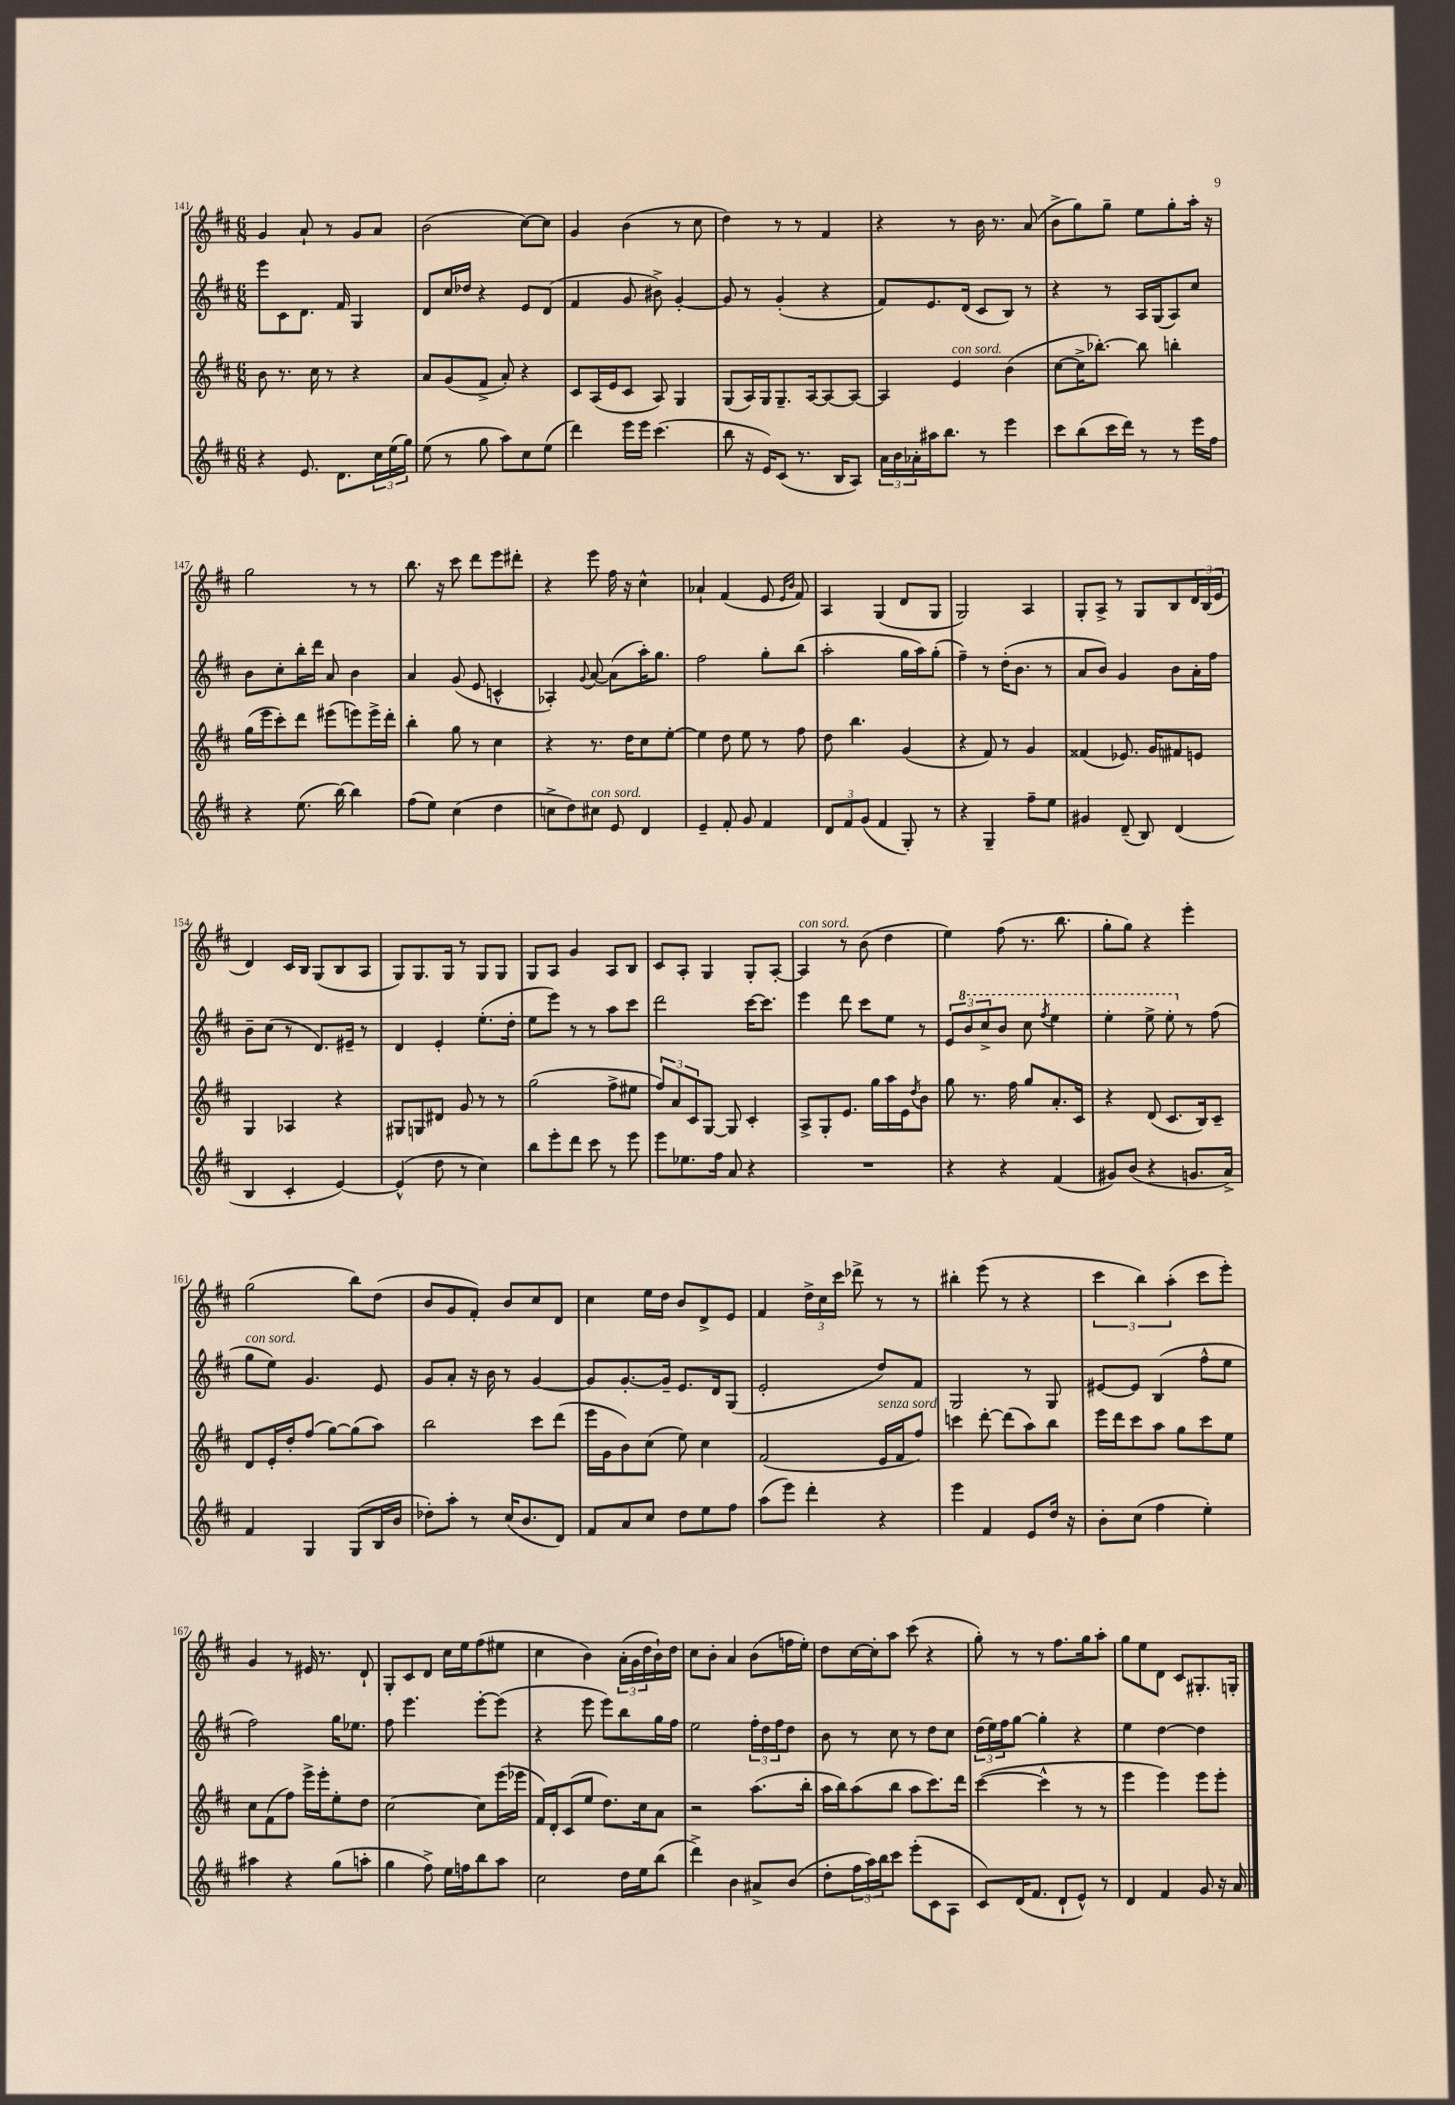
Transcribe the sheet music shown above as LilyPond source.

<<
\new StaffGroup <<
\new Staff = "s0" {
    \clef treble \key d \major \numericTimeSignature \time 6/8
    g'4 a'8-! r8 g'8 a'8 |
    b'2( cis''8~) cis''8 |
    g'4 b'4( r8 cis''8 |
    d''4) r8 r8 fis'4 |
    r4 r8 b'16 r8. a'8( |
    b'8-> g''8) g''8-- e''8 g''8-. a''16-. r16 |
    g''2 r8 r8 |
    b''8. r16 cis'''8 d'''8 e'''8 dis'''8-. |
    r4 e'''8 fis''16 r16 cis''4-^ |
    aes'4-! fis'4( e'8 \grace { e'16 b'16 } fis'8) |
    a4 g4( d'8 g8 |
    g2) a4 |
    g8-. a8-> r8 g8 b8 \tuplet 3/2 { d'16 b16( e'16 } |
    d'4) cis'16 b16 g8( b8 a8 |
    g8) g8. g16 r8 g8 g8 |
    g8 a8 g'4 a8 b8 |
    cis'8 a8-. g4 g8-. a8~-. |
    a4^\markup { \italic "con sord." } r8 b'8( d''4 |
    e''4) fis''8( r8. b''8. |
    g''8-. g''8) r4 e'''4-. |
    g''2( b''8) d''8( |
    b'8 g'8 fis'8-.) b'8 cis''8 d'8 |
    cis''4 e''16 d''16 b'8 d'8-> e'8 |
    fis'4 \tuplet 3/2 { d''16-> cis''16 cis'''16 } des'''8-> r8 r8 |
    bis''4-. e'''8( r8 r4 |
    \tuplet 3/2 { cis'''4 b''4) a''4-.( } cis'''8 e'''8-.) |
    g'4 r8 eis'16 r8. d'8-! |
    g8-. cis'8 d'8 cis''16 e''16 fis''8( eis''8 |
    cis''4 b'4) \tuplet 3/2 { a'16-.( g'16 d''16 } b'16-!) d''16 |
    cis''8 b'8-. a'4 b'8( f''16 e''16-.) |
    d''8 cis''16~ cis''16-. a''8 cis'''8( r4 |
    g''8-.) r8 r8 fis''8. g''16 a''8-. |
    g''8 e''8 d'8 cis'8 gis8.-. g16-. \bar "|." |
}
\new Staff = "s1" {
    \clef treble \key d \major \numericTimeSignature \time 6/8
    e'''8 cis'8 d'8. fis'16 g4 |
    d'8 cis''16 des''16 r4 e'8 d'8( |
    fis'4 g'8 bis'8->) g'4~-. |
    g'8 r8 g'4-.( r4 |
    fis'8) e'8. d'16( cis'8 b8) r8 |
    r4 r8 a16 g16( a8) cis''8 |
    b'8 cis''8-. b''16-. d'''16 a'8 b'4 |
    a'4 g'8( e'8 c'4-^ |
    aes4-.) \appoggiatura { g'8 } a'8~ a'8( a''16-.) g''8. |
    fis''2 g''8-. b''8( |
    a''2-. g''16 a''16) g''8-.( |
    fis''4--) r8 d''16-.( b'8. r8 |
    a'8 b'8) g'4 b'8 a'16-. fis''16 |
    b'8-- cis''8( r8 d'8.) eis'16-- r8 |
    d'4 e'4-. e''8.-.( d''16-. |
    e''8 e'''8) r8 r8 a''8 cis'''8 |
    d'''2 cis'''16~ cis'''8. |
    e'''4 d'''8 cis'''8 e''8 r8 |
    \tuplet 3/2 { e'8 \ottava #1 b''8 cis'''8-> } b''8 cis'''8 \acciaccatura { fis'''8 } e'''4 |
    e'''4-. e'''8-> e'''8-. \ottava #0 r8 fis''8( |
    g''8^\markup { \italic "con sord." } e''8) g'4. e'8 |
    g'8 a'8-. r16 b'16 r8 g'4~ |
    g'8 g'8.~-. g'16-- e'8. d'16 g8( |
    e'2-. d''8) fis'8 |
    g2 r8 g8 |
    eis'8~ eis'8 b4( fis''8-^ e''8 |
    fis''2) g''16 ees''8. |
    fis''8 e'''4. e'''8~-. e'''8( |
    r4 e'''8 e'''8) b''8 g''16 fis''16 |
    e''2 \tuplet 3/2 { fis''16-. d''16 fis''16 } d''8 |
    b'8 r8 cis''8 r8 d''8 cis''8 |
    \tuplet 3/2 { d''16( e''16) fis''16 } g''8~ g''4-. r4 |
    e''4 d''4~ d''4 \bar "|." |
}
\new Staff = "s2" {
    \clef treble \key d \major \numericTimeSignature \time 6/8
    b'8 r8. cis''16 r8 r4 |
    a'8 g'8( fis'8-> a'8-.) r4 |
    cis'8 a16( e'16 cis'8 a8) g4 |
    g8( a16) g16 g8.-- a16~ a8~ a8~ |
    a4 e'4^\markup { \italic "con sord." } b'4( |
    cis''8~ cis''16-> bes''8.~-.) bes''8 b''4-. |
    g''16( e'''16 cis'''8-.) d'''8 eis'''8( e'''8) e'''16-> d'''16-. |
    b''4-. g''8 r8 cis''4 |
    r4 r8. d''16 cis''8 e''8~-. |
    e''4 d''8 e''8 r8 fis''8 |
    d''8 b''4. g'4( |
    r4 fis'8) r8 g'4 |
    fisis'4( ees'8.) g'16 fis'8 e'8 |
    g4 aes4 r4 |
    gis8 g8 dis'8 g'8 r8 r8 |
    g''2( fis''8-> eis''8 |
    \tuplet 3/2 { fis''8) a'8 cis'8 } g8~ g8 cis'4-. |
    a8-> g8-. e'8. g''16 a''16 e'16 \acciaccatura { d''8 } b'8 |
    g''8 r8. fis''16 g''8 a'8.-. cis'16 |
    r4 d'8( cis'8. b16) cis'8-- |
    d'8 e'16-. d''16-. fis''8( g''8~) g''8( a''8) |
    b''2 cis'''8 d'''8( |
    e'''16 g'16 b'8) cis''8( e''8) cis''4 |
    fis'2( e'16^\markup { \italic "senza sord." } fis'16 fis''8) |
    c'''4 d'''8~-. d'''8( a''8) b''8 |
    e'''16 d'''16 cis'''8 a''8 g''8 cis'''8 e''8 |
    cis''8 fis'8( fis''8) e'''16-> e'''16-. e''8-. d''8 |
    cis''2~ cis''8 e'''16( ees'''16 |
    fis'16) d'16-. cis'8( e''8 d''8.) cis''16 a'8 |
    r2 a''8.( b''16-. |
    a''16 b''16) a''8( b''8 a''8 cis'''8.) d'''16 |
    cis'''4~( cis'''4-^ r8 r8 |
    e'''4 e'''4) e'''8 e'''8-. \bar "|." |
}
\new Staff = "s3" {
    \clef treble \key d \major \numericTimeSignature \time 6/8
    r4 e'8. d'8. \tuplet 3/2 { cis''16 e''16( g''16) } |
    e''8( r8 g''8 a''8) cis''8 e''8( |
    d'''4) e'''16 e'''16 cis'''4.( |
    b''8 r16 e'16) cis'8( r8. b16 a8) |
    \tuplet 3/2 { a'16 b'16 aes'16-. } ais''16 b''8. r8 e'''4 |
    cis'''8 b''8( cis'''16 d'''16) r8 r8 e'''16 fis''16 |
    r4 e''8.( b''16~) b''4 |
    fis''8( e''8) cis''4( d''4 |
    c''8-> d''8) cis''8^\markup { \italic "con sord." } e'8 d'4 |
    e'4-- fis'8-. g'8 fis'4 |
    \tuplet 3/2 { d'8 fis'8 g'8( } fis'4 g8-.) r8 |
    r4 g4-- fis''8-- e''8 |
    gis'4 d'8--( b8) d'4( |
    b4 cis'4-. e'4~) |
    e'4-^( d''8 r8 cis''4) |
    b''8 e'''8-. d'''8 cis'''8 r8 e'''8 |
    e'''8 ees''8. fis''16 a'8 r4 |
    R2. |
    r4 r4 fis'4( |
    gis'8) b'8( r4 g'8. a'16->) |
    fis'4 g4 g8( b16 b'16 |
    des''8-.) a''8-. r8 cis''16( b'8. d'8) |
    fis'8 a'8 cis''8 d''8 e''8 fis''8 |
    a''8( e'''8) d'''4-. r4 |
    e'''4 fis'4 e'8 d''16 r16 |
    b'8-. cis''8( fis''4 e''4-.) |
    ais''4 r4 g''8( a''8-. |
    g''4 fis''8->) e''16 f''16 b''8 a''8 |
    cis''2 d''16 e''16 b''8( |
    d'''4->) b'4 ais'8-> b'8( |
    d''8-. \tuplet 3/2 { fis''16 a''16) b''16 } cis'''8 e'''8-.( cis'8 a8 |
    cis'8) d'16( fis'8. d'8-! e'8-^) r8 |
    d'4 fis'4 g'8 r16 a'16 \bar "|." |
}
>>
>>
\layout { \context { \Score currentBarNumber = #141 } }
